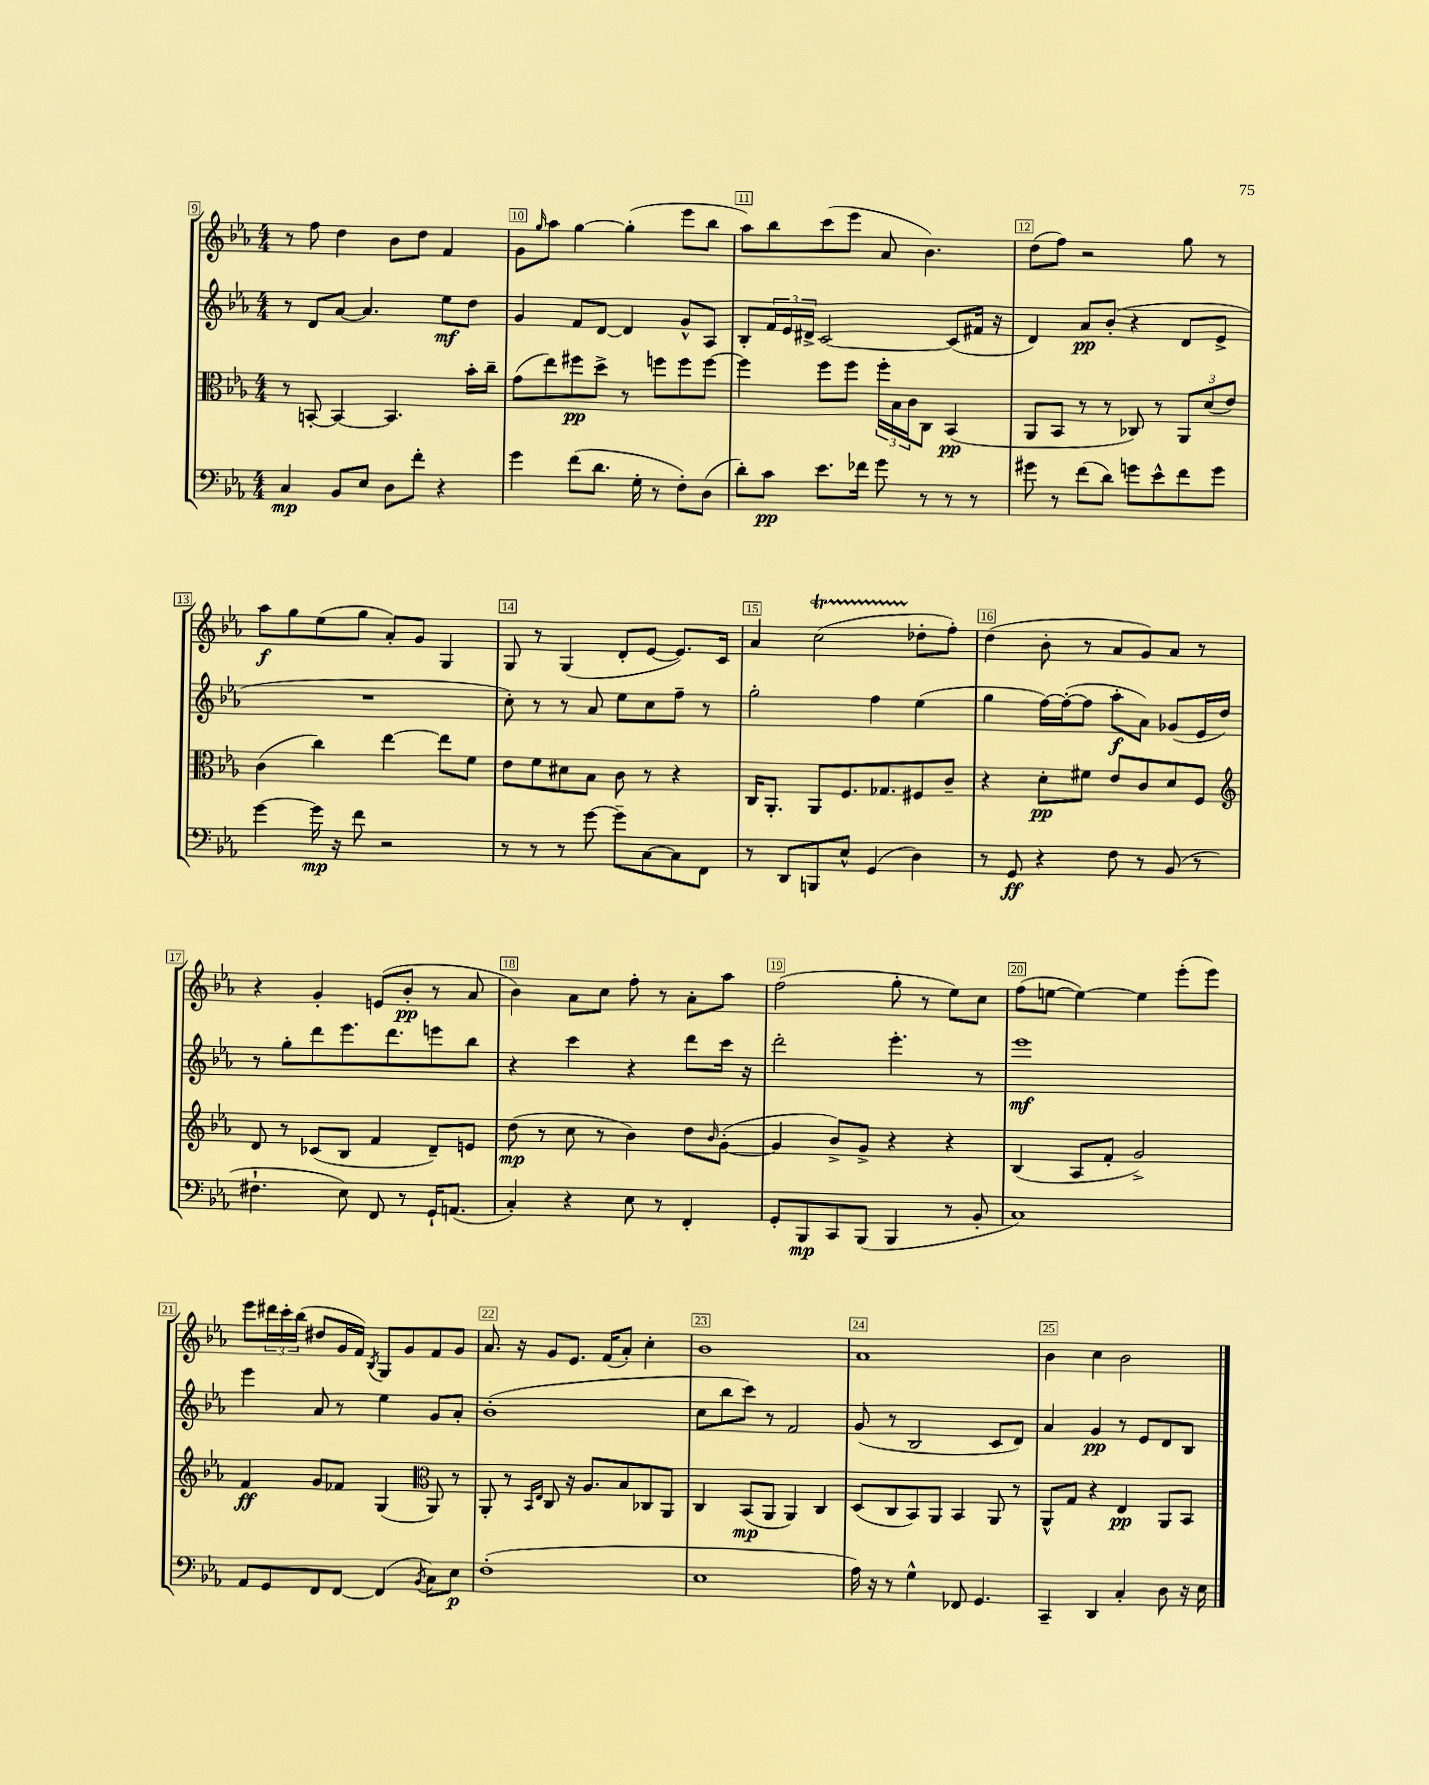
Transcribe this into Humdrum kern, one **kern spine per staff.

**kern	**dynam	**kern	**dynam	**kern	**dynam	**kern	**dynam
*part4	*part4	*part3	*part3	*part2	*part2	*part1	*part1
*staff4	*staff4	*staff3	*staff3	*staff2	*staff2	*staff1	*staff1
*clefF4	*	*clefC3	*	*clefG2	*	*clefG2	*
*k[b-e-a-]	*	*k[b-e-a-]	*	*k[b-e-a-]	*	*k[b-e-a-]	*
*M4/4	*	*M4/4	*	*M4/4	*	*M4/4	*
=9	=9	=9	=9	=9	=9	=9	=9
4C/	mp	8r	.	8r	.	8r	.
.	.	[8BBn'/	.	8d/L	.	8ff\	.
8BB-/L	.	4BB/_	.	[8a-/J	.	4dd\	.
8E-/J	.	.	.	4.a-/]	.	.	.
8D\L	.	4.BB/]	.	.	.	8b-\L	.
8f'\J	.	.	.	.	.	8dd\J	.
4r	.	.	.	8ee-\L	mf	4f/	.
.	.	16b-'\LL	.	8dd\J	.	.	.
.	.	16cc~\JJ	.	.	.	.	.
=10	=10	=10	=10	=10	=10	=10	=10
4g\	.	(8g\L	.	4g/	.	8g\L	.
.	.	.	.	.	.	16qqgg/	.
.	.	8ee-\)	.	.	.	8aa-\J	.
(8f\L	.	8ff#X\	pp	8f/L	.	[4gg\	.
8.d\J	.	8dd^\J	.	[8d/J	.	.	.
.	.	8r	.	4d/]	.	(4gg'\]	.
16G'\	.	.	.	.	.	.	.
8r	.	8ffn\L	.	.	.	.	.
8F'\L)	.	8ff\	.	8g^^/L	.	8eee-\L	.
(8D\J	.	[8ff\J	.	8A-/J	.	8bb-\J	.
=11	=11	=11	=11	=11	=11	=11	=11
8d'\L)	.	4ff\]	.	8B-'/L	.	8aa-\L)	.
8c\J	pp	.	.	24f/L	.	8bb-\	.
.	.	.	.	24e-/	.	.	.
.	.	.	.	24d#X^/JJ	.	.	.
8.e-\L	.	8ff\L	.	[2c/	.	(8ccc\	.
.	.	8ff\J	.	.	.	8eee-\J	.
16f-X\Jk	.	.	.	.	.	.	.
8g\	.	24ff'\LL	.	.	.	8a-/	.
.	.	24B-\	.	.	.	.	.
.	.	24c\J	.	.	.	.	.
8r	.	8C\J	.	.	.	4.b-\)	.
8r	.	(4BB-/	pp	(8c/L]	.	.	.
8r	.	.	.	16f#X/Jk	.	.	.
.	.	.	.	16r	.	.	.
=12	=12	=12	=12	=12	=12	=12	=12
8g#X\	.	8AA-/L	.	4d/)	.	(8dd\L	.
8r	.	8BB-/J	.	.	.	8ff\J)	.
(8f\L	.	8r	.	8a-/L	pp	2r	.
8d\J)	.	8r	.	(8b-'/J	.	.	.
8gn\L	.	8C-X/)	.	4r	.	.	.
8e-^^\	.	8r	.	.	.	.	.
8f\	.	12AA-/L	.	8d/L	.	8gg\	.
.	.	(12d/	.	.	.	.	.
8g\J	.	.	.	8e-^/J	.	8r	.
.	.	12e-/J)	.	.	.	.	.
!!LO:LB:g=z
=13	=13	=13	=13	=13	=13	=13	=13
[4g\	.	(4c\	.	1r	.	8aa-\L	f
.	.	.	.	.	.	8gg\	.
16g\]	mp	4cc\)	.	.	.	(8ee-\	.
16r	.	.	.	.	.	.	.
8f\	.	.	.	.	.	8gg\J	.
2r	.	[4ee-\	.	.	.	8a-'/L)	.
.	.	.	.	.	.	8g/J	.
.	.	8ee-\L]	.	.	.	4G/	.
.	.	8f\J	.	.	.	.	.
=14	=14	=14	=14	=14	=14	=14	=14
8r	.	8e-\L	.	8cc'\)	.	8G/	.
8r	.	8f\	.	8r	.	8r	.
8r	.	8d#X\	.	8r	.	(4G/	.
[8g\	.	8B-\J	.	8a-/	.	.	.
8g~\L]	.	8c\	.	8ee-\L	.	8d'/L	.
[8C\	.	8r	.	8cc\	.	[8e-/J	.
8C\]	.	4r	.	8ff~\J	.	8.e-/L])	.
8FF\J	.	.	.	8r	.	.	.
.	.	.	.	.	.	16c/Jk	.
=15	=15	=15	=15	=15	=15	=15	=15
8r	.	16C/KL	.	2gg'\	.	4a-/	.
.	.	8.AA-'/J	.	.	.	.	.
8DD/L	.	.	.	.	.	.	.
8BBBn/	.	8AA-/L	.	.	.	(2ccT\	.
8E-^^/J	.	8.F/	.	.	.	.	.
(4GG/	.	.	.	4ff\	.	.	.
.	.	8.G-X/	.	.	.	.	.
4D\)	.	8F#X/	.	(4ee-\	.	8dd-X'\L	.
.	.	8c~/J	.	.	.	8ff'\J)	.
=16	=16	=16	=16	=16	=16	=16	=16
8r	.	4r	.	4gg\	.	(4dd\	.
8GG/	ff	.	.	.	.	.	.
4r	.	8d'\L	pp	[16ff\LL)	.	8b-'\	.
.	.	.	.	(16ff'\J_	.	.	.
.	.	8f#X\J	.	8ff\J]	.	8r	.
8F\	.	8e-/L	.	8aa-'\L	f	8a-/L	.
8r	.	8c/	.	8a-\J)	.	8g/)	.
(8BB-/	.	8d/	.	(8g-X/L	.	8a-/J	.
8r	.	8F/J	.	16e-/L	.	8r	.
.	.	.	.	16dd/JJ)	.	.	.
!!LO:LB:g=z
=17	=17	=17	=17	=17	=17	=17	=17
*	*	*clefG2	*	*	*	*	*
4.F#X`\	.	8d/	.	8r	.	4r	.
.	.	8r	.	8gg'\L	.	.	.
.	.	(8c-X/L	.	8ddd\	.	4g'/	.
8E-\)	.	8B-/J	.	8.eee-\	.	.	.
8FF/	.	4f/	.	.	.	(8en/L	.
.	.	.	.	8.ddd\	.	.	.
8r	.	.	.	.	.	8b-'/J	pp
16GG`/KL	.	8d~/L)	.	8eeen\	.	8r	.
(8.AAn/J	.	.	.	.	.	.	.
.	.	8en/J	.	8bb-\J	.	8a-/	.
=18	=18	=18	=18	=18	=18	=18	=18
4C'/)	.	(8dd\	mp	4r	.	4b-\)	.
.	.	8r	.	.	.	.	.
4r	.	8cc\	.	4ccc\	.	8a-\L	.
.	.	8r	.	.	.	8cc\J	.
8E-\	.	4b-\)	.	4r	.	8ff'\	.
8r	.	.	.	.	.	8r	.
4FF'/	.	8dd\L	.	8ddd\L	.	8a-'\L	.
.	.	16qqb-/	.	.	.	.	.
.	.	([8g'\J	.	16ccc\Jk	.	8aa-\J	.
.	.	.	.	16r	.	.	.
=19	=19	=19	=19	=19	=19	=19	=19
8GG'/L	.	4g/]	.	2ddd'\	.	(2ff\	.
8BBB-/	mp	.	.	.	.	.	.
8CC/	.	8b-^/L)	.	.	.	.	.
(8BBB-/J	.	8g^/J	.	.	.	.	.
4BBB-/	.	4r	.	4.eee-'\	.	8gg'\	.
.	.	.	.	.	.	8r	.
8r	.	4r	.	.	.	8ee-\L)	.
8BB-'/	.	.	.	8r	.	8cc\J	.
=20	=20	=20	=20	=20	=20	=20	=20
1C)	.	(4B-/	.	1eee-	mf	(8ff\L	.
.	.	.	.	.	.	[8een\J	.
.	.	8A-/L	.	.	.	4ee\_)	.
.	.	8f'/J	.	.	.	.	.
.	.	2g^/)	.	.	.	4ee\]	.
.	.	.	.	.	.	(8eee-'\L	.
.	.	.	.	.	.	8eee-\J)	.
!!LO:LB:g=z
=21	=21	=21	=21	=21	=21	=21	=21
8AA-/L	.	4f/	ff	4eee-\	.	8eee-\L	.
8GG/	.	.	.	.	.	24ddd#X\L	.
.	.	.	.	.	.	24ccc'\	.
.	.	.	.	.	.	(24bb-\JJ	.
8FF/	.	8g/L	.	8a-/	.	8dd#X/L	.
[8FF/J	.	8f-X/J	.	8r	.	16g/L	.
.	.	.	.	.	.	16f/JJ)	.
.	.	.	.	.	.	8qB-/	.
(4FF/]	.	(4G/	.	4ee-\	.	8G/L	.
.	.	.	.	.	.	8g/	.
8qBB-/	.	.	.	.	.	.	.
*	*	*clefC3	*	*	*	*	*
8C\L)	.	8AA-/)	.	8g/L	.	8f/	.
8E-\J	p	8r	.	8a-'/J	.	8g/J	.
=22	=22	=22	=22	=22	=22	=22	=22
(1F'	.	8AA-'/	.	(1b-'	.	8.a-/	.
.	.	8r	.	.	.	.	.
.	.	.	.	.	.	16r	.
.	.	16qqBB-/LL	.	.	.	.	.
.	.	16qqE-/JJ	.	.	.	.	.
.	.	8C/	.	.	.	8g/L	.
.	.	16r	.	.	.	8.e-/J	.
.	.	8.A-/L	.	.	.	.	.
.	.	.	.	.	.	(16f/KL	.
.	.	8B-/	.	.	.	8a-'/J)	.
.	.	8C-X/	.	.	.	4cc'\	.
.	.	8AA-/J	.	.	.	.	.
=23	=23	=23	=23	=23	=23	=23	=23
1E-	.	4C/	.	8cc\L	.	1b-	.
.	.	.	.	8bb-\	.	.	.
.	.	(8BB-/L	mp	8ccc\J)	.	.	.
.	.	8AA-/J	.	8r	.	.	.
.	.	4AA-/)	.	2f/	.	.	.
.	.	4C/	.	.	.	.	.
=24	=24	=24	=24	=24	=24	=24	=24
16A-\)	.	(8D/L	.	(8g/	.	1a-	.
16r	.	.	.	.	.	.	.
8r	.	8C/	.	8r	.	.	.
4G^^\	.	8BB-/)	.	2B-/	.	.	.
.	.	8AA-/J	.	.	.	.	.
8FF-X/	.	4BB-/	.	.	.	.	.
4.GG/	.	.	.	.	.	.	.
.	.	8AA-/	.	8c/L	.	.	.
.	.	8r	.	8d/J)	.	.	.
=25	=25	=25	=25	=25	=25	=25	=25
4CC~/	.	8AA-^^/L	.	4a-/	.	4b-\	.
.	.	8G/J	.	.	.	.	.
4DD/	.	4r	.	4g/	pp	4cc\	.
4C'/	.	4E-/	pp	8r	.	2b-\	.
.	.	.	.	8e-/L	.	.	.
8D\	.	8AA-/L	.	8d/	.	.	.
16r	.	8BB-/J	.	8B-/J	.	.	.
16E-\	.	.	.	.	.	.	.
==	==	==	==	==	==	==	==
*-	*-	*-	*-	*-	*-	*-	*-
